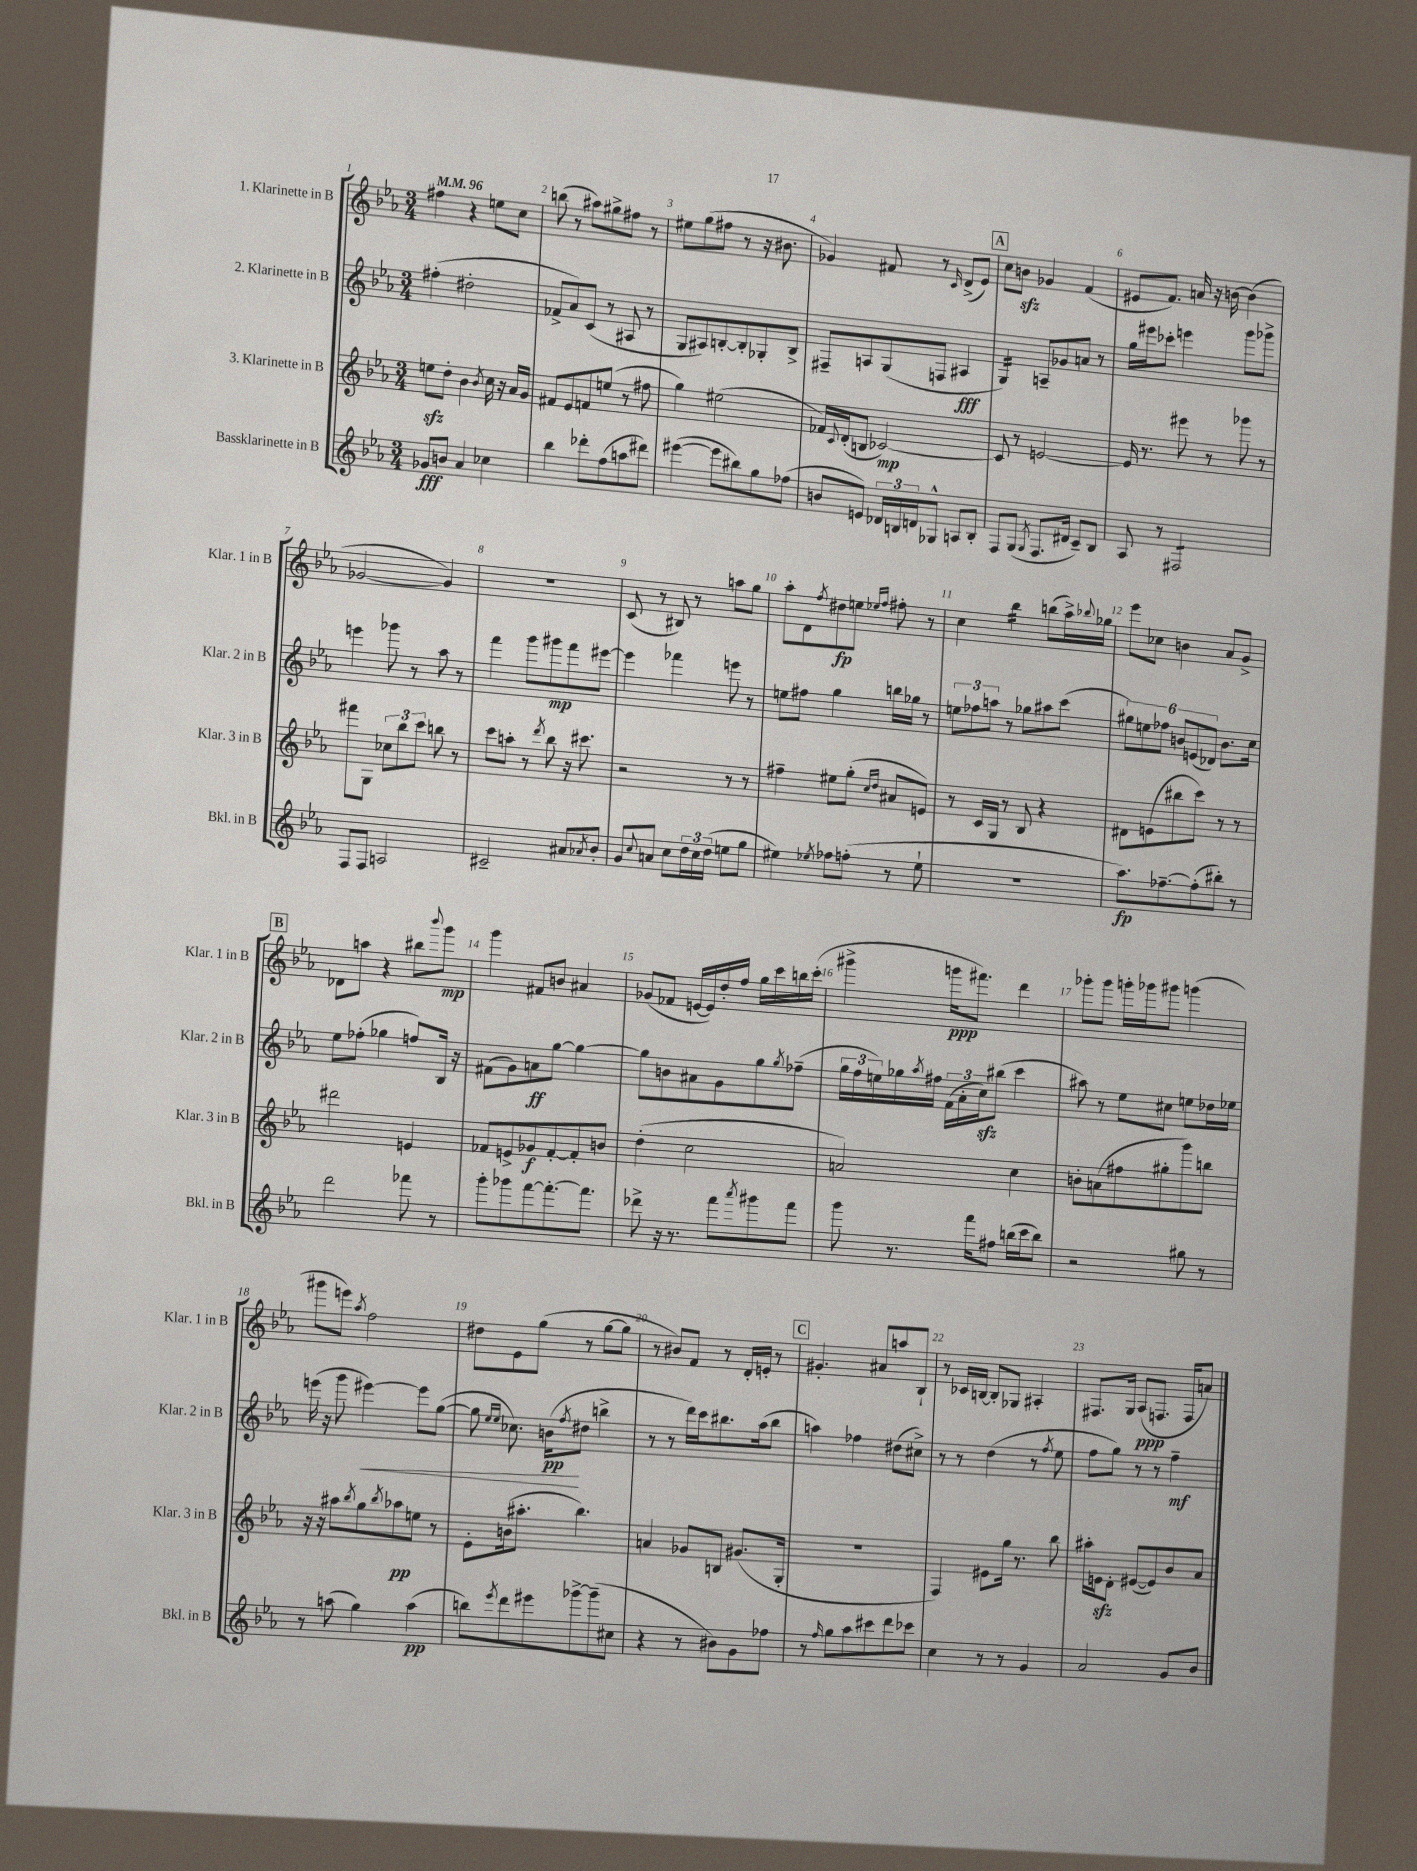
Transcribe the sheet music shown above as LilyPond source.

<<
\new StaffGroup <<
\new Staff = "s0" \with { instrumentName = "1. Klarinette in B" shortInstrumentName = "Klar. 1 in B" } {
    \clef treble \key ees \major \numericTimeSignature \time 3/4 \tempo 4 = 96
    fis''4 r4 e''8 c''8 |
    b''8( r8 ais''8) gis''8-> fis''8 r8 |
    eis''8 g''8( fis''8 r8 r16 bis'8. |
    ges'4) fis'8 r8 \grace { c'16 } d'8->( ees'8) |
    \mark \markup { \box "A" } c''8 b'8\sfz ges'4 f'4( |
    eis'8 f'8.) a'16 r16 b'16~ b'4( |
    ges'2~ ges'4) |
    R2. |
    c'8( r8 bis8) r8 a''8 g''8 |
    aes''8-. d'8 \acciaccatura { f''8 } dis''8\fp e''8 \grace { ees''16 f''16 } fis''8-. r8 |
    c''4 bes''4:16 b''8( aes''16->) \appoggiatura { bes''8 } ges''16 |
    ees'''8 ces''8 b'4 aes'8 g'8-> |
    \mark \markup { \box "B" } des'8 a''8 r4 bis''8 \appoggiatura { bes'''8 } g'''8\mp |
    g'''4 fis'8 b'8 ais'4 |
    ges'8( fes'8 e'16~ e'16) d''16-. f''16 g''16 c'''16 b''16 c'''16-.( |
    gis'''4-> g'''16\ppp fis'''8.) d'''4 |
    ges'''8-. ges'''8 g'''16-. ges'''16 gis'''8 g'''4( |
    gis'''8 e'''8) \acciaccatura { aes''8 } f''2 |
    dis''8 ees'8 g''8( r8 g''8~ g''8 |
    r8 bis'8) f'8 r8 d'16-. e'16-. r8 |
    \mark \markup { \box "C" } gis'4.-. ais'8 a''8 bes8-! |
    r8 ces'16 b16~ b8-. ges8 ais4-. |
    fis8. g16 aes8\ppp( f8. f16 a'8) \bar "|." |
}
\new Staff = "s1" \with { instrumentName = "2. Klarinette in B" shortInstrumentName = "Klar. 2 in B" } {
    \clef treble \key ees \major \numericTimeSignature \time 3/4
    fis''4-.( dis''2-. |
    fes'8-> aes'8) c'8( r8 ais8 r8 |
    g8 ais8) b8~-. b8-. ges8-. b8-> |
    fis8-- a8 g8( f8 ais4\fff |
    \mark \markup { \box "A" } g4:16) a8-- ges'8 a'8 r8 |
    g''16 eis'''16 ces'''8-. e'''4 g'''8 ges'''8-> |
    e'''4 ges'''8 r8 aes''8 r8 |
    f'''4 g'''8 gis'''8\mp f'''8 eis'''8~ |
    eis'''4 fes'''4 e'''8 r8 |
    e''8 fis''8 g''4 b''16 ges''16 r8 |
    \tuplet 3/2 { e''8 fes''8 a''8 } r8 ges''8 ais''8 c'''8( |
    \tuplet 6/4 { gis''8) e''8 fes''8 b'8 e'8( des'8) } b'8. c''16 |
    \mark \markup { \box "B" } ees''8 fes''8-.( ges''4 f''8) bes16 r16 |
    fis'8( g'8) a'8\ff g''8~ g''4~ |
    g''8 b'8 ais'8 g'8 g''8 \acciaccatura { g''8 } fes''8--( |
    \tuplet 3/2 { g''16 f''16 e''16) } ges''16 \acciaccatura { aes''8 } fis''16 \tuplet 3/2 { f'16( aes'16-. c''16\sfz) } bis''8( c'''4 |
    ais''8) r8 ees''8 cis''8 e''8 des''16 ees''16 |
    e'''16( r16 g'''8 eis'''4~\<) eis'''8 g''8~( |
    g''8 \grace { ees''16 ees''16 } ces''8.) b'16\pp\!( \acciaccatura { f''8 } dis''8 b''4-> |
    r8 r8 d'''16) c'''16 bis''8. aes''16( bis''8 |
    \mark \markup { \box "C" } a''4) fes''4 dis''8( cis''8->) |
    r8 r8 d''4( r8 \acciaccatura { f''8 } ees''8 |
    f''8 g''8) r8 r8 f''4--\mf \bar "|." |
}
\new Staff = "s2" \with { instrumentName = "3. Klarinette in B" shortInstrumentName = "Klar. 3 in B" } {
    \clef treble \key ees \major \numericTimeSignature \time 3/4
    e''8\sfz d''8-. bes'4 \acciaccatura { bes'8 } c''16 r16 aes'16 g'16 |
    fis'8 ees'8 f'8 e''8( r8 fis''8 |
    g''4) eis''2( |
    fes'16) \appoggiatura { c'8 } d'16-.( b8 ces'2~\mp) |
    \mark \markup { \box "A" } ces'8 r8 e'2~ |
    e'16 r8. eis'''8 r8 ges'''8 r8 |
    fis'''8 g8 \tuplet 3/2 { ces''8 bes''8 c'''8 } b''8 r8 |
    c'''8 a''8-. r8 \acciaccatura { d'''8 } bes''8 r16 cis'''8. |
    r2 r8 r8 |
    fis''4-- eis''8 g''8-.( \grace { c''16 d''16 } ais'8 e'8) |
    r8 c'16 g16 r8 bes8 r4 |
    dis'8 e'8( bis''8 c'''8) r8 r8 |
    \mark \markup { \box "B" } dis'''2 e'4 |
    fes'8 e'8-> ges'8\f fes'8~-. fes'8-. b'8 |
    d''4-.( c''2 |
    a'2) c''4 |
    b'8-. a'8( fis''8 gis''8-. g'''8) b''8 |
    r16 r16 ais''8 \acciaccatura { bes''8 } g''8 \acciaccatura { bes''8 } aes''8\pp e''8 r8 |
    ees'8-. b'16( ais''8.-. bes''4.) |
    a'4 ges'8 b8 gis'8.( g16-. |
    \mark \markup { \box "C" } R2. |
    f4) eis'8 g''16 r8. bes''8 |
    ais''16-. e'16\sfz d'8-. eis'8~( eis'8) bes'8 aes'8 \bar "|." |
}
\new Staff = "s3" \with { instrumentName = "Bassklarinette in B" shortInstrumentName = "Bkl. in B" } {
    \clef treble \key ees \major \numericTimeSignature \time 3/4
    ges'8\fff b'8 aes'4 ces''4 |
    bes''4 des'''8-. f''8( a''8 dis'''8) |
    eis'''4~( eis'''8 bis''8) g''8 fes''8( |
    b'8 e'8) \tuplet 3/2 { des'16 b16 d'16 } ges8-^ a8 b8-. |
    \mark \markup { \box "A" } f8 g8( \acciaccatura { g8 } f8. dis'16 c'8--) bes8 |
    aes8 r8 fis2:8 |
    f8 f8 a2 |
    cis'2-- ais'8 \acciaccatura { aes'8 } bes'8-. |
    g'8 \appoggiatura { c''8 } a'8 c''8 \tuplet 3/2 { d''16 c''16 d''16( } e''8 g''8 |
    eis''4) \acciaccatura { ees''8 } fes''8 f''8-.( r8 ees''8-! |
    R2. |
    aes''8.\fp) fes''8.~-- fes''8-.( bis''8-.) r8 |
    \mark \markup { \box "B" } d'''2 fes'''8 r8 |
    g'''8-. ges'''8 f'''8~ f'''8.~-. f'''8. |
    des'''8-> r16 r8. f'''8 \acciaccatura { aes'''8 } gis'''8 f'''8 |
    g'''8 r8. f'''16 fis''8 b''16( c'''16 b''8) |
    r2 gis''8 r8 |
    r8 a''8( g''4) a''4\pp( |
    b''8) \acciaccatura { ees'''8 } d'''8 eis'''8 ges'''8~-> ges'''8--( cis''8 |
    r4 r8 bis'8) g'8 fes''8 |
    \mark \markup { \box "C" } r8 \grace { f''16 } g''8 aes''8 cis'''8 d'''8 ces'''8 |
    c''4 r8 r8 g'4 |
    aes'2 g'8 bes'8 \bar "|." |
}
>>
>>
\layout { \context { \Score \override BarNumber.break-visibility = ##(#f #t #t) barNumberVisibility = #all-bar-numbers-visible } }
